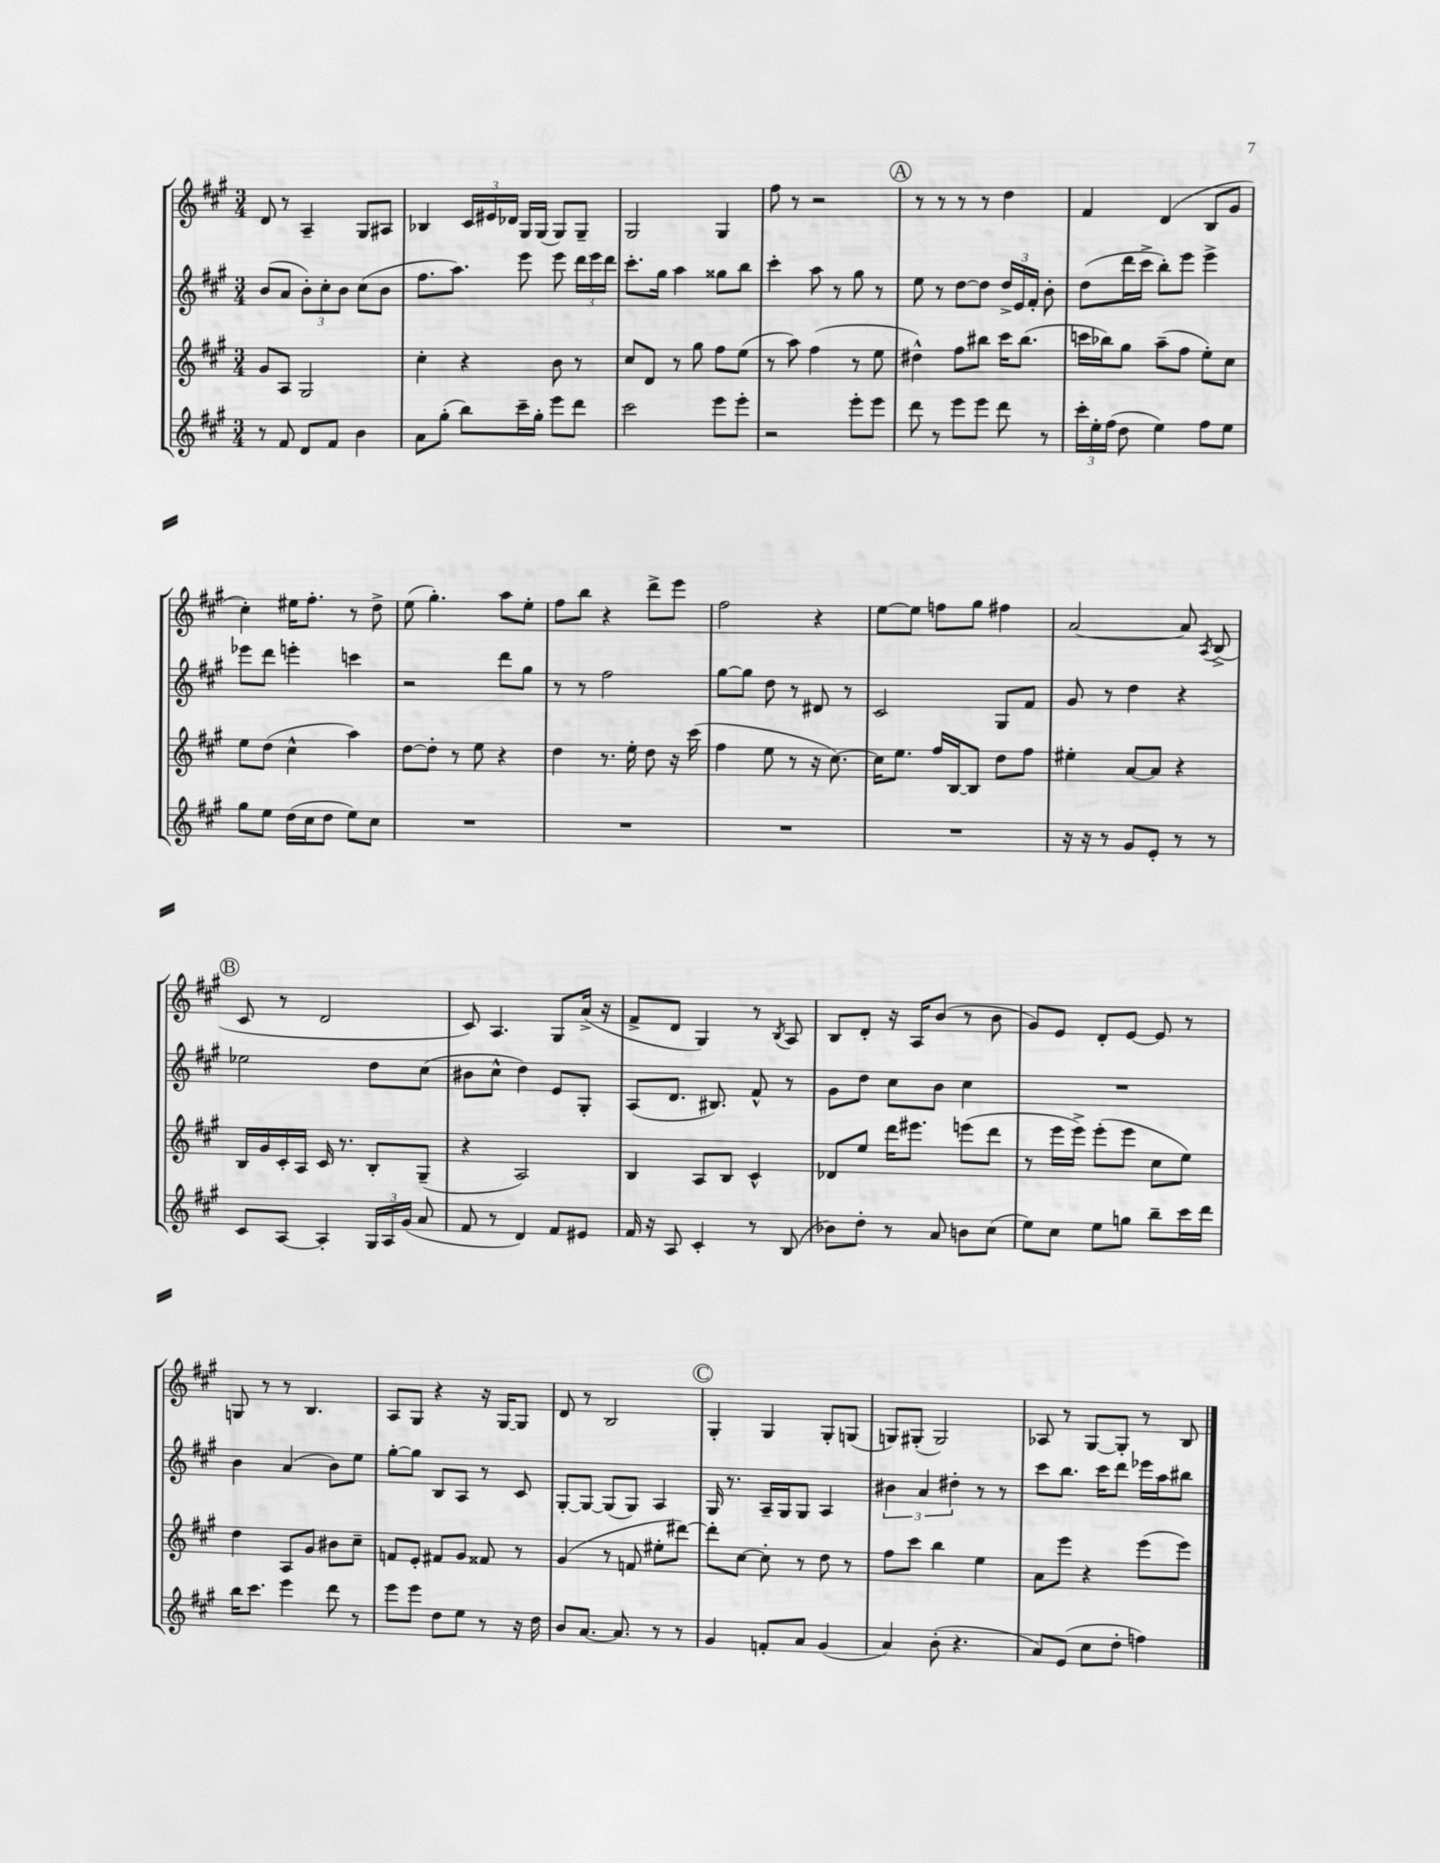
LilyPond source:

<<
\new StaffGroup <<
\new Staff = "s0" {
    \clef treble \key a \major \numericTimeSignature \time 3/4
    \autoBeamOff d'8 r8 a4-- gis8[ ais8] |
    bes4 \tuplet 3/2 { cis'16[ eis'16 des'16] } gis16[ gis16]( gis8[) gis8]-- |
    gis2 gis4 |
    fis''8 r8 r2 |
    \mark \markup { \circle "A" } r8 r8 r8 r8 d''4 |
    fis'4 d'4( b8[ gis'8] |
    cis''4-.) eis''16[ fis''8.]-. r8 d''8-> |
    e''8( gis''4.-.) a''8[ e''8]-. |
    fis''8[ b''8] r4 d'''8[-> e'''8] |
    fis''2 r4 |
    e''8[~ e''8] f''8[ gis''8] fis''4 |
    a'2~ a'8 \acciaccatura { a8 } b8->( |
    \mark \markup { \circle "B" } cis'8 r8 d'2 |
    cis'8) a4. gis8[ a'16]->( r16 |
    fis'8[-> d'8] gis4) r8 \acciaccatura { b8 } a8 |
    b8[ d'8]-. r16 a16[ b'8]( r8 b'8 |
    gis'8[) e'8] d'8[-. e'8]~ e'8 r8 |
    g8 r8 r8 b4. |
    a8[ gis8] r4 r16 gis16[~ gis8] |
    d'8 r8 b2 |
    \mark \markup { \circle "C" } gis4-. gis4 gis8[-. g8]( |
    g8[) gis8]-.( gis2) |
    aes8 r8 gis8[~ gis8]-. r8 b8 \bar "|." |
}
\new Staff = "s1" {
    \clef treble \key a \major \numericTimeSignature \time 3/4
    \autoBeamOff b'8[( a'8] \tuplet 3/2 { b'8[-.) cis''8-. b'8] } cis''8[( b'8] |
    fis''8.[ a''8.]) e'''8 e'''8 \tuplet 3/2 { d'''16[ e'''16 d'''16] } |
    cis'''8.[-. gis''16] a''4 gisis''8[ b''8] |
    cis'''4-. a''8 r8 gis''8 r8 |
    \mark \markup { \circle "A" } e''8 r8 d''8[~ d''8] \tuplet 3/2 { d''16[-> e'16 fis'16]-. } b'8-. |
    d''8[( d'''16 cis'''16]-> b''8[-.) e'''8] e'''4-> |
    ees'''8[ d'''8] e'''4-. c'''4 |
    r2 d'''8[ gis''8] |
    r8 r8 fis''2 |
    gis''8[~ gis''8] d''8 r8 dis'8 r8 |
    cis'2 gis8[ fis'8] |
    gis'8 r8 d''4 r4 |
    \mark \markup { \circle "B" } ees''2 d''8[ cis''8]( |
    bis'8[ cis''8]-^ d''4) e'8[ gis8]-. |
    a8[( d'8.] bis8.) fis'8-^ r8 |
    gis'8[ d''8] cis''8[ b'8] cis''4 |
    R2. |
    b'4 a'4( b'8[) e''8] |
    gis''8[~-. gis''8] b8[ a8] r8 cis'8 |
    gis8[~-. gis8]~ gis8[( gis8]) a4 |
    \mark \markup { \circle "C" } gis16 r8. a16[-- gis16 gis8] a4 |
    \tuplet 3/2 { bis'4 a'4 dis''4-. } r8 r8 |
    cis'''8[ b''8.] cis'''16[ d'''8] ees'''16[ a''16 bis''8] \bar "|." |
}
\new Staff = "s2" {
    \clef treble \key a \major \numericTimeSignature \time 3/4
    \autoBeamOff gis'8[ a8] gis2 |
    cis''4-. r4 b'8 r8 |
    cis''8[ d'8] r8 gis''8 fis''8[ e''8]( |
    r8 a''8) fis''4( r8 e''8 |
    \mark \markup { \circle "A" } dis''4-^) fis''8[ bis''8] cis'''16[ bis''8.]( |
    c'''16[ bes''16) gis''8] a''8[--( fis''8] e''8[-.) cis''8] |
    e''8[ d''8]( cis''4-^ a''4) |
    d''8[~ d''8]-. r8 e''8 r4 |
    d''4 r8. e''16-. d''8 r16 cis'''16( |
    fis''4 e''8 r8 r16 cis''8.~) |
    cis''16[ e''8.] fis''16[ b16~ b8] d''8[ fis''8] |
    eis''4-. a'8[~ a'8] r4 |
    \mark \markup { \circle "B" } b16[ gis'16 cis'16-. a16] cis'16 r8. b8[-. gis8]--( |
    r4 a2) |
    b4 a8[ b8] cis'4-^ |
    des'8[ e''8] d'''16[ eis'''8.] e'''8[( d'''8] |
    r8 e'''16[ e'''16]->) e'''8[-.( e'''8] cis''8[ e''8]) |
    d''4 a8[ gis'8] bis'8[ cis''8]-- |
    f'8[ e'8]-. fis'8[ gis'8] fisis'8 r8 |
    gis'4( r8 f'8 eis''8[-. dis'''8]~) |
    \mark \markup { \circle "C" } dis'''8[-. cis''8]~ cis''8-. r8 d''8 r8 |
    fis''8[ cis'''8] b''4 e''4 |
    a'8[ e'''8] r4 e'''8[( e'''8]) \bar "|." |
}
\new Staff = "s3" {
    \clef treble \key a \major \numericTimeSignature \time 3/4
    \autoBeamOff r8 fis'8 d'8[ fis'8] b'4 |
    a'8[ gis''8]-.( b''8[) cis'''16-- gis''16]-. e'''8[ d'''8] |
    cis'''2 e'''8[ e'''8]-. |
    r2 e'''8[-. e'''8] |
    \mark \markup { \circle "A" } d'''8 r8 e'''8[ e'''8] d'''8 r8 |
    \tuplet 3/2 { cis'''16[-. e''16-. fis''16]( } d''8 e''4) fis''8[ e''8] |
    gis''8[ e''8] d''16[( cis''16 d''8] e''8[) cis''8] |
    R2. |
    R2. |
    R2. |
    R2. |
    r16 r16 r8 gis'8[ e'8]-. r8 r8 |
    \mark \markup { \circle "B" } cis'8[ a8]~ a4-. \tuplet 3/2 { gis16[ a16 gis'16]( } a'8 |
    fis'8 r8 d'4) fis'8[ eis'8] |
    fis'16 r16 a8 cis'4-. r8 b8( |
    bes'8[) d''8]-. r8 a'8 b'8[ cis''8]( |
    e''8[) cis''8] e''8[ g''8] b''8[-- cis'''16 d'''16] |
    b''16[ cis'''8.] e'''4 d'''8 r8 |
    e'''8[ e'''8] d''8[ e''8] r8 r16 d''16 |
    b'8[ a'8.]~ a'8. r8 r8 |
    \mark \markup { \circle "C" } gis'4 f'8[-. a'8] gis'4( |
    a'4) b'8-.( r4. |
    a'8[) e'8]( cis''8[ d''8]-. f''4) \bar "|." |
}
>>
>>
\layout { \context { \Score \remove "Bar_number_engraver" } }
